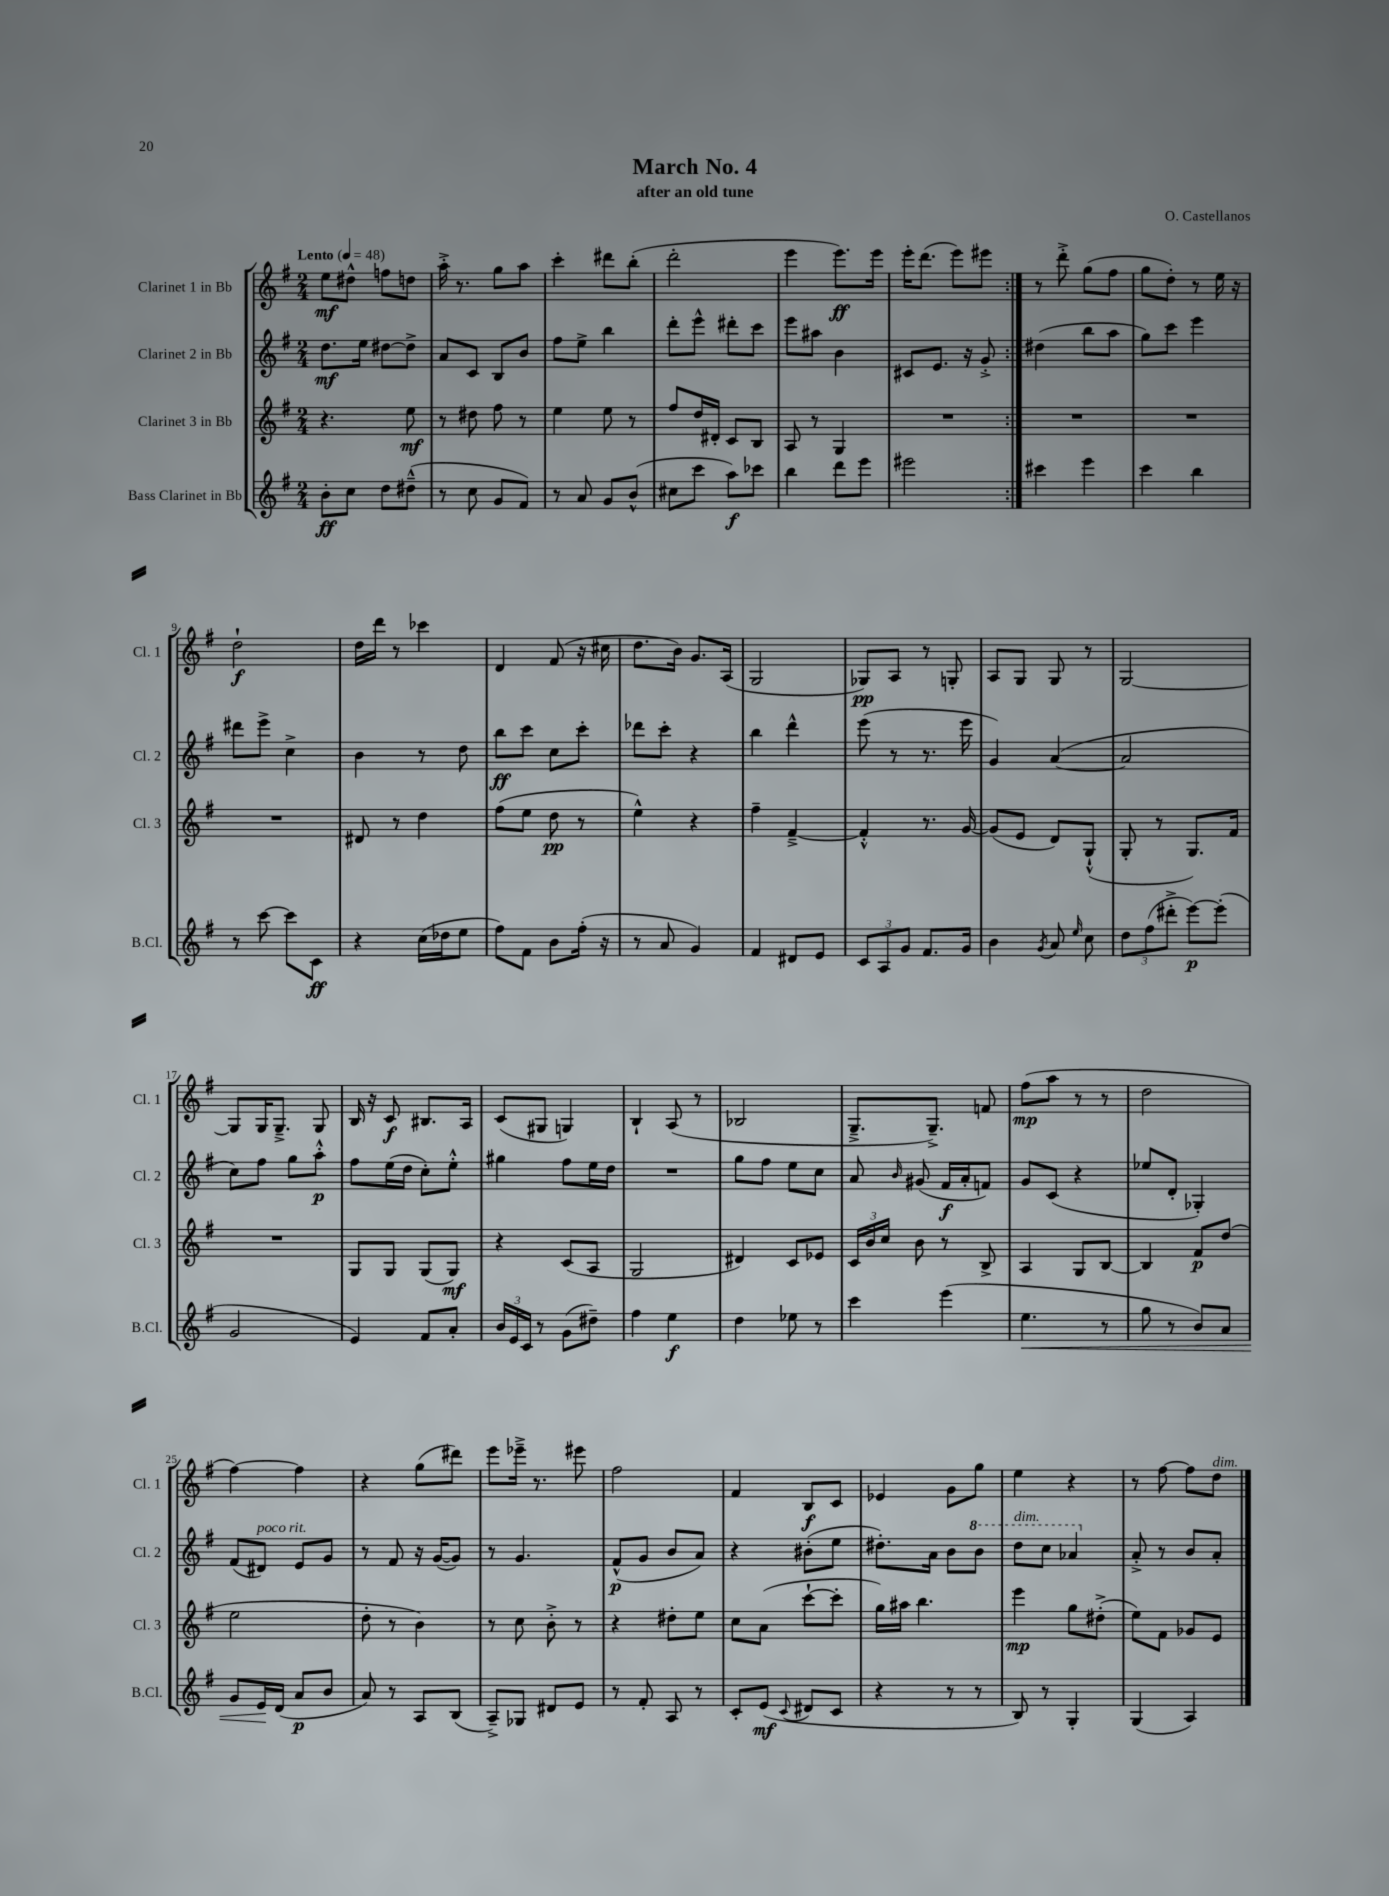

**kern	**kern	**kern	**kern
*staff4	*staff3	*staff2	*staff1
*clefG2	*clefG2	*clefG2	*clefG2
*k[f#]	*k[f#]	*k[f#]	*k[f#]
*M2/4	*M2/4	*M2/4	*M2/4
*MM48	*MM48	*MM48	*MM48
8b'	4.r	8.dd	8ee
8cc	.	.	8dd#^^
.	.	16ee	.
8dd	.	[8dd#	8ff
(8dd#~^^	8ee	8dd#^]	8dd
=	=	=	=
8r	8r	8a	16aa'^
.	.	.	8.r
8cc	8dd#	8c	.
8g	8ff#	8B	8gg
8f#)	8r	8b	8aa
=	=	=	=
8r	4ee	8ff#	4ccc'
8a	.	8ee^	.
8g	8ee	4bb	8ddd#
(8b^^	8r	.	(8bb'
=	=	=	=
8cc#	8ff#	8ddd'	2ddd'
8ccc	16dd	8eee^^	.
.	16d#'	.	.
8aa)	8c	8ddd#'	.
8ccc-	8B	8ccc	.
=	=	=	=
4bb	8A	8eee	4eee
.	8r	8aa#	.
8ddd	4G	4b	8.eee)
8eee	.	.	.
.	.	.	16eee
=	=	=	=
2eee#	2r	8c#	16eee'
.	.	.	(8.ddd
.	.	8.e	.
.	.	.	8eee)
.	.	16r	.
.	.	8g'^	8eee#
=:|!	=:|!	=:|!	=:|!
4ccc#	2r	(4dd#	8r
.	.	.	8ddd'^
4eee	.	8bb	(8gg
.	.	8aa	8ff#
=	=	=	=
4ccc	2r	8gg)	8gg
.	.	8ccc	8dd')
4bb	.	4eee	8r
.	.	.	16ee
.	.	.	16r
=	=	=	=
8r	2r	8ddd#	2dd`
[8ccc	.	8eee^	.
8ccc]	.	4cc^	.
8c	.	.	.
=	=	=	=
4r	8d#	4b	16dd
.	.	.	16ddd
.	8r	.	8r
(16cc	4dd	8r	4ccc-
16dd-	.	.	.
8ee	.	8dd	.
=	=	=	=
8ff#)	(8ff#	8bb	4d
8f#	8ee	8ccc	.
8b	8dd	8cc	(8f#
(16ff#'	8r	8ccc'	16r
16r	.	.	16cc#
=	=	=	=
8r	4ee^^)	8ddd-	8.dd
8a	.	8ccc'	.
.	.	.	16b)
4g)	4r	4r	8.g
.	.	.	(16A
=	=	=	=
4f#	4ff#~	4bb	2G
8d#	[4f#~^	4ddd^^	.
8e	.	.	.
=	=	=	=
12c	4f#'^^]	(8eee	8G-)
12A	.	.	.
.	.	8r	8A
12g	.	.	.
8.f#	8.r	8.r	8r
.	.	.	8G'
16g	[16g	16eee	.
=	=	=	=
4b	(8g]	4g)	8A
.	8e	.	8G
8qg	.	.	.
8a	8d)	([4a	8G
16qqee	.	.	.
8cc	(8G`^^	.	8r
=	=	=	=
12dd	8G'	2a]	[2G
(12ff#	.	.	.
.	8r	.	.
12ddd#'^	.	.	.
[8eee)	8.G)	.	.
(8eee']	.	.	.
.	16f#	.	.
=	=	=	=
2g	2r	8cc)	8G]
.	.	8ff#	16G
.	.	.	8.G~^
.	.	8gg	.
.	.	8aa'^^	8G
=	=	=	=
4e)	8G	8ff#	16B
.	.	.	16r
.	8G	(16ee	8c
.	.	16dd	.
8f#	(8G	8cc')	8.B#
8a'	8G)	8ee'^^	.
.	.	.	16A
=	=	=	=
24b	4r	4gg#	(8c
24e	.	.	.
24c	.	.	.
8r	.	.	8G#
(8g	(8c	8ff#	4G)
8dd#~)	8A	16ee	.
.	.	16dd	.
=	=	=	=
4ff#	2G	2r	4B`
4ee	.	.	(8A
.	.	.	8r
=	=	=	=
4dd	4d#)	8gg	2B-
.	.	8ff#	.
8ee-	8c	8ee	.
8r	8e-	8cc	.
=	=	=	=
4ccc	24c	8a	8.G~^
.	24b	.	.
.	24cc	.	.
.	.	16qqb	.
.	8b	(8g#	.
.	.	.	8.G~^)
(4eee	8r	16f#	.
.	.	16a'	.
.	8B^	8f)	8f
=	=	=	=
4.ee	4A	8g	(8ff#
.	.	(8c	8aa
.	8G	4r	8r
8r	[8B	.	8r
=	=	=	=
8gg	4B]	8ee-	2dd
8r	.	8d'	.
8b)	8f#	4G-')	.
8a	(8dd	.	.
=	=	=	=
8g	2ee	(8f#	[4ff#)
16e	.	8d#)	.
(16d	.	.	.
8a	.	8e	4ff#]
8b	.	8g	.
=	=	=	=
8a)	8dd'	8r	4r
8r	8r	8f#	.
8A	4b)	16r	(8gg
.	.	([16g	.
(8B	.	8g])	8ddd#)
=	=	=	=
8A~^)	8r	8r	8eee
8G-	8cc	4.g	16eee-~^
.	.	.	8.r
8d#	8b'^	.	.
8e	8r	.	8eee#
=	=	=	=
8r	4r	(8f#^^	2ff#
8f#'	.	8g	.
8A	8dd#'	8b	.
8r	8ee	8a)	.
=	=	=	=
8c'	8cc	4r	4f#
(8e	(8a	.	.
8qqc	.	.	.
8d#	[8ccc`	(8b#'	8B
8c	8ccc']	8ee	8c
=	=	=	=
4r	16gg)	8.dd#')	4e-
.	16aa#	.	.
.	4.bb	.	.
.	.	16a	.
8r	.	8b	8g
8r	.	8bb	8gg
=	=	=	=
8B)	4eee	8ddd	4ee
8r	.	8ccc	.
4G'	8gg	4aa-	4r
.	(8dd#'^	.	.
=	=	=	=
(4G	8ee)	8a'^	8r
.	8f#	8r	[8ff#
4A)	8g-	8b	8ff#]
.	8e	8a'	8dd
==	==	==	==
*-	*-	*-	*-
